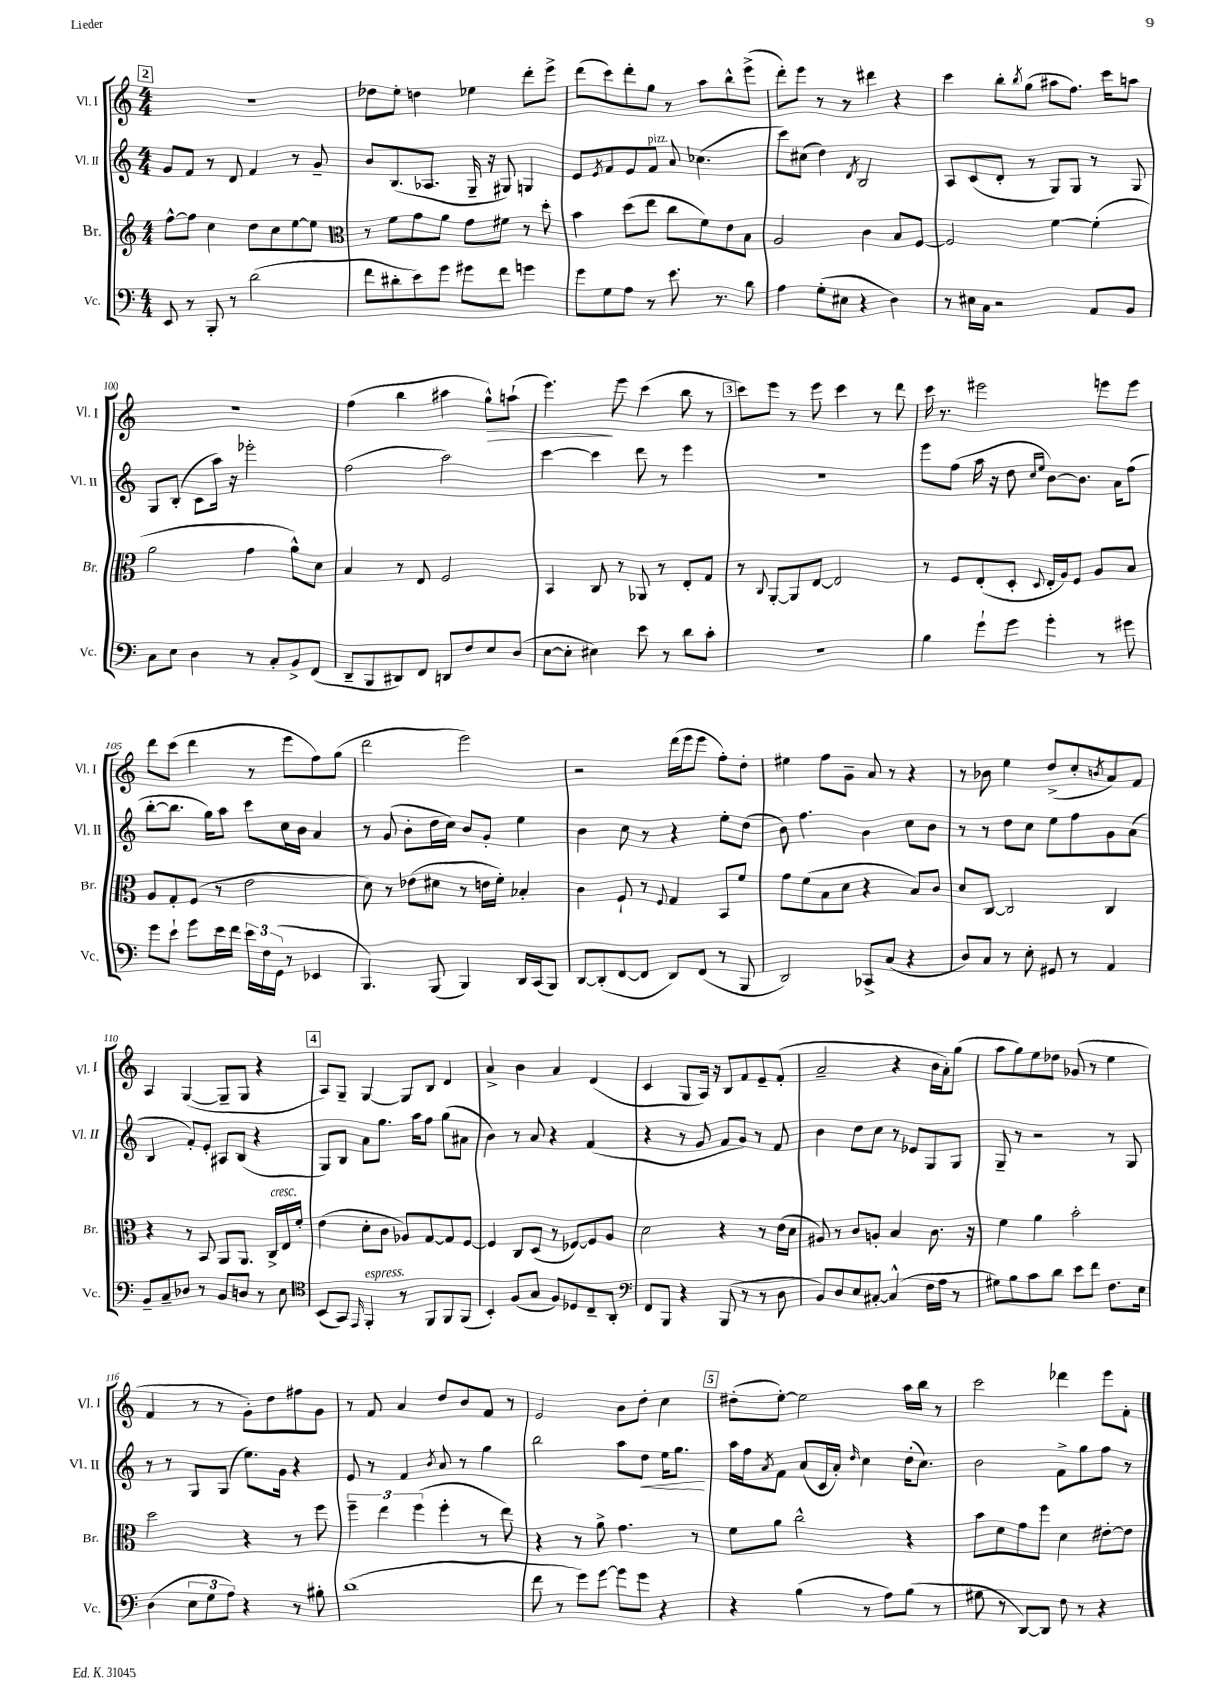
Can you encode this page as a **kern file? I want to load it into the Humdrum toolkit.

**kern	**kern	**kern	**dynam	**kern	**dynam
*part4	*part3	*part2	*part2	*part1	*part1
*staff4	*staff3	*staff2	*staff2	*staff1	*staff1
*I"Vc.	*I"Br.	*I"Vl. II	*	*I"Vl. I	*
*I'Vc.	*I'Br.	*I'Vl. II	*	*I'Vl. I	*
*clefF4	*clefG2	*clefG2	*	*clefG2	*
*k[]	*k[]	*k[]	*	*k[]	*
*M4/4	*M4/4	*M4/4	*	*M4/4	*
!!LO:REH:place=s1:t=2
=95	=95	=95	=95	=95	=95
8EE/	[8ff^^\L	8g/L	.	1r	.
8r	8ff\J]	8f/J	.	.	.
8BBB'/	4cc\	8r	.	.	.
8r	.	8d/	.	.	.
(2d\	8dd\L	4f/	.	.	.
.	8cc\	.	.	.	.
.	[8ee\	8r	.	.	.
.	8ee\J]	8g~/	.	.	.
=96	=96	=96	=96	=96	=96
*	*clefC3	*	*	*	*
8f\L	8r	8b/L	.	8dd-X\L	.
8d#X'\	8f\L	(8.B/	.	8ee'\J	.
8e\)	8g\	.	.	4ddn\	.
.	.	8.A-X/J	.	.	.
8g\J	8a\J	.	.	.	.
8g#X\L	8g\L	16G~/	.	4ee-X\	.
.	.	16r	.	.	.
8f\J	8f#X\J	8G#X/)	.	.	.
4gn\	8r	4Gn/	.	8ddd'\L	.
.	8dd'\	.	.	8eee^\J	.
=97	=97	=97	=97	=97	=97
8g\L	4b\	8e/L	.	(8ddd\L	.
.	.	8qe/	.	.	.
8G\	.	8f/	.	8ccc\)	.
8A\J	(8dd\L	8e/	.	8ddd'\	.
!	!	!LO:TX:a:i:t=pizz.	!	!	!
8r	8ee\J	8f/J	.	8gg\J	.
8.e\	8cc\L	8a/	.	8r	.
.	8f\)	(4.cc-X\	.	8aa\L	.
8.r	.	.	.	.	.
.	8e\	.	.	8bb^^\	.
8d\	8B\J	.	.	(8eee^\J	.
=98	=98	=98	=98	=98	=98
4A\	2A/	8ccc\L)	.	8ddd'\L)	.
.	.	(8cc#X\J	.	8eee\J	.
(8G'\L	.	4dd\)	.	8r	.
8E#X\J	.	.	.	8r	.
.	.	8qd/	.	.	.
4r	4c\	2B/	.	4ddd#X\	.
4D\)	8B/L	.	.	4r	.
.	[8F/J	.	.	.	.
=99	=99	=99	=99	=99	=99
8r	2F/]	8A/L	.	4ccc\	.
16E#X\LL	.	(8c/	.	.	.
16C\JJ	.	.	.	.	.
2r	.	8d'/J	.	8bb'\L	.
.	.	.	.	8qbb/	.
.	.	8r	.	(8gg\J	.
.	[4f\	8G/L)	.	8aa#X\L	.
.	.	8G/J	.	8.ff\J)	.
8AA/L	(4f'\]	8r	.	.	.
.	.	.	.	16ccc\KL	.
8BB/J	.	8G/	.	8aan\J	.
!!LO:LB:g=z
=100	=100	=100	=100	=100	=100
8C\L	2a\	8G/L	.	1r	.
8E\J	.	(8B'/J	.	.	.
4D\	.	8c\L	.	.	.
.	.	16aa\Jk)	.	.	.
.	.	16r	.	.	.
8r	4g\	2eee-X'\	.	.	.
8C'/L	.	.	.	.	.
8BB^/	8a^^\L)	.	.	.	.
(8FF/J	8d\J	.	.	.	.
=101	=101	=101	=101	=101	=101
8DD~/L	4B/	(2ff\	.	(4ff\	.
8BBB/	.	.	.	.	.
8DD#X/)	8r	.	.	4bb\	.
8FF/J	8E/	.	.	.	.
8DDn/L	2F/	2aa\)	.	4aa#X\	.
8F/	.	.	.	.	.
!	!	!	!	!	!LO:HP:b
8E/	.	.	.	8gg^^\L)	>
(8D/J	.	.	.	(8aan`\J	.
=102	=102	=102	=102	=102	=102
[8E\L	4BB/	[4ccc\	.	4.eee\)	.
8E'\J]	.	.	.	.	.
4E#X\)	8C/	4ccc\]	.	.	.
.	8r	.	.	8eee\	]
8e\	8AA-X/	8ddd\	.	(4ccc\	.
8r	8r	8r	.	.	.
8d\L	8E'/L	4eee\	.	8bb\	.
8c'\J	8G/J	.	.	8r	.
!!LO:REH:place=s1:t=3
=103	=103	=103	=103	=103	=103
1r	8r	1r	.	8ccc\L)	.
.	8qqC/	.	.	.	.
.	[8AA'/L	.	.	8eee\J	.
.	8AA/]	.	.	8r	.
.	[8E/J	.	.	8eee\	.
.	2E/]	.	.	4ccc\	.
.	.	.	.	8r	.
.	.	.	.	8ddd\	.
=104	=104	=104	=104	=104	=104
4B\	8r	8eee\L	.	16ccc\	.
.	.	.	.	8.r	.
.	8F/L	(8ff\J	.	.	.
8g`\L	(8E'/	16aa\	.	2eee#X\	.
.	.	16r	.	.	.
8g\J	8D'/J	8dd\	.	.	.
.	.	16qqcc/LL	.	.	.
.	8qqD/	16qqee/JJ	.	.	.
4g'\	16E'/LL	[8b\L)	.	.	.
.	16A/J)	.	.	.	.
.	8F/J	8.b\J]	.	.	.
8r	8A/L	.	.	8eeen\L	.
.	.	16a\KL	.	.	.
8g#X\	8B/J	(8ff\J	.	8eee\J	.
!!LO:LB:g=z
=105	=105	=105	=105	=105	=105
8g\L	8A/L	[8bb'\L	.	8ddd\L	.
8e`\J	8G'/	8.bb\J]	.	(8ccc\J	.
8g\L	(8F/J	.	.	4ddd\	.
.	.	16gg\KL)	.	.	.
16e\L	8r	8aa\J	.	.	.
16f\JJ	.	.	.	.	.
24e\LL	2e\	8ccc\L	.	8r	.
24F\	.	.	.	.	.
(24GG\JJ	.	.	.	.	.
8r	.	16cc\L	.	8eee\L	.
.	.	16b\JJ	.	.	.
4EE-X/	.	4a/	.	8ff\)	.
.	.	.	.	(8gg\J	.
=106	=106	=106	=106	=106	=106
4.BBB/)	8d\)	8r	.	2ddd\	.
.	8r	(8g/	.	.	.
.	(8e-X\L	8b'\L	.	.	.
(8BBB/	8d#X\J	16dd\L	.	.	.
.	.	16cc\JJ)	.	.	.
4BBB/)	8r	8b/L	.	2eee\)	.
.	16en\LL	8g'/J	.	.	.
.	16f'\JJ)	.	.	.	.
16DD/LL	4B-X'/	4ee\	.	.	.
(16CC/J	.	.	.	.	.
8BBB/J)	.	.	.	.	.
=107	=107	=107	=107	=107	=107
[8DD/L	4c\	4b\	.	2r	.
(8DD'/]	.	.	.	.	.
[8FF/	8F`/	8cc\	.	.	.
8FF/J]	8r	8r	.	.	.
.	8qqF/	.	.	.	.
8DD/L)	4G/	4r	.	(16ddd\LL	.
.	.	.	.	16eee\J	.
(8FF/J	.	.	.	8eee\J	.
8r	8BB/L	8ee'\L	.	8ff'\L)	.
8BBB/	8f/J	(8dd\J	.	8dd'\J	.
=108	=108	=108	=108	=108	=108
2DD/)	8g\L	8b\)	.	4ee#X\	.
.	(8f\	4.ff\	.	.	.
.	8B\	.	.	8ff\L	.
.	8d\J	.	.	8g~\J	.
8CC-X^/L	4r	4b\	.	8a/	.
(8C/J	.	.	.	8r	.
4r	8B/L)	8cc\L	.	4r	.
.	8c/J	8b\J	.	.	.
=109	=109	=109	=109	=109	=109
8D/L)	8d/L	8r	.	8r	.
8C/J	[8C/J	8r	.	8b-X\	.
8r	2C/]	8dd\L	.	4ee\	.
8E'\	.	8cc\J	.	.	.
8GG#X/	.	8ee\L	.	(8dd^/L	.
8r	.	8ff\	.	8cc'/	.
.	.	.	.	8qbn/	.
4AA/	4C/	8g\	.	8a/)	.
.	.	(8a\J	.	8f/J	.
!!LO:LB:g=z
=110	=110	=110	=110	=110	=110
8BB~/L	4r	4B/	.	4A/	.
8C~/	.	.	.	.	.
8D-X/J	8r	8f'/L)	.	([4G/	.
8r	8BB/	8e'/J	.	.	.
8BB/L	8AA/L	8A#X/L	.	8G~/L]	.
8Dn/J	8.AA/J	(8B/J	.	8G/J	.
8r	.	4r	.	4r	.
!	!LO:TX:a:i:t=cresc.	!	!	!	!
.	16C^/LL	.	.	.	.
8E\	16E/	.	.	.	.
.	16f'/JJ	.	.	.	.
!!LO:REH:place=s1:t=4
=111	=111	=111	=111	=111	=111
*clefC4	*	*	*	*	*
(8BB/L	(4e\	8G/L)	.	8A/L)	.
8GG/J)	.	8B/J	.	8G~/J	.
16qqEE/	.	.	.	.	.
!LO:TX:a:i:t=espress.	!	!	!	!	!
4FF'/	8d'\L	8a\L	.	[4G/	.
.	8c\J	8.gg\J	.	.	.
8r	8A-X/L)	.	.	8G/L]	.
.	.	16aa\KL	.	.	.
8FF/L	[8G/	8ff\J	.	8B/J	.
8FF/	8G/]	(8gg\L	.	4d/	.
(8FF/J	[8F/J	8a#X\J	.	.	.
=112	=112	=112	=112	=112	=112
4BB'/)	4F/]	4b\)	.	4a^/	.
(8F/L	8C/L	8r	.	4b\	.
8G/J	(8D/J	8a/	.	.	.
8F/L)	8r	4r	.	4a/	.
8D-X/	[8F-X/L)	.	.	.	.
8C~/	8F-/]	(4f/	.	(4d/	.
8AA'/J	8A/J	.	.	.	.
=113	=113	=113	=113	=113	=113
*clefF4	*	*	*	*	*
8FF/L	2d\	4r	.	4c/	.
8BBB/J	.	.	.	.	.
4r	.	8r	.	8G/L	.
.	.	8g/	.	16A/Jk)	.
.	.	.	.	16r	.
(8BBB/	4r	8f/L	.	8B/L	.
8r	.	8g/J)	.	8f/	.
8r	8r	8r	.	8e~/	.
8D\	(16e\LL	8f/	.	(8f'/J	.
.	16d\JJ	.	.	.	.
=114	=114	=114	=114	=114	=114
8BB/L)	8A#X/)	4b\	.	2a~/	.
8D/	8r	.	.	.	.
8E/	8c/L	8dd\L	.	.	.
[8C#X'/J	8An'/J	8cc\J	.	.	.
(4C#^^/]	4B/	8r	.	4r	.
.	.	8e-X/L	.	.	.
16F\LL	8.c\	8G/	.	16b\LL	.
16A\JJ	.	.	.	16a'\J)	.
8r	.	8G/J	.	(8gg\J	.
.	16r	.	.	.	.
=115	=115	=115	=115	=115	=115
8G#X\L)	4f\	8G~/	.	8aa\L	.
8B\	.	8r	.	8gg\)	.
8c\	4a\	2r	.	8ee\	.
8d\J	.	.	.	8dd-X\J	.
8e\L	2b'\	.	.	(8g-X/	.
8f\J	.	.	.	8r	.
8.F\L	.	8r	.	4ee\	.
.	.	8G/	.	.	.
16E\Jk	.	.	.	.	.
!!LO:LB:g=z
=116	=116	=116	=116	=116	=116
(4D\	2dd\	8r	.	4f/	.
.	.	8r	.	.	.
12E\L	.	8G/L	.	8r	.
12G\	.	.	.	.	.
.	.	(8G/J	.	8r	.
12A\J)	.	.	.	.	.
4r	4r	8.ee\L)	.	8g'\L)	.
.	.	.	.	8dd\	.
.	.	16g\Jk	.	.	.
8r	8r	4r	.	8ff#X\	.
8B#X'\	8ff\	.	.	8g\J	.
=117	=117	=117	=117	=117	=117
(1d	6ff~\	8e/	.	8r	.
.	.	8r	.	8f/	.
.	6ee\	.	.	.	.
.	.	4f/	.	4a/	.
.	(6ff\	.	.	.	.
.	.	8qb/	.	.	.
.	4ff'\	8a/	.	8dd/L	.
.	.	8r	.	8b/	.
.	8r	4gg\	.	8f/J	.
.	8ee\)	.	.	8r	.
=118	=118	=118	=118	=118	=118
8f\	4r	2bb\	.	2e/	.
8r	.	.	.	.	.
8g\L)	8r	.	.	.	.
[8g\J	8a^\	.	.	.	.
8g\L]	4.g\	8aa\L	.	8b\L	.
!	!	!	!LO:HP:b	!	!
8g\J	.	8dd\J	<	8dd'\J	.
4r	.	16ee\KL	.	4cc\	.
.	.	8.gg\J	.	.	.
.	8r	.	.	.	.
.	.	.	[	.	.
!!LO:REH:place=s1:t=5
=119	=119	=119	=119	=119	=119
4r	8f\L	16aa\LL	.	(8dd#X'\L	.
.	.	16ff\J	.	.	.
.	.	8qa/	.	.	.
.	8a\J	8f\J	.	[8ee'\J)	.
(4B\	2cc^^\	(8a/L	.	2ee\]	.
.	.	16c/L	.	.	.
.	.	16a'/JJ)	.	.	.
.	.	16qqdd/	.	.	.
8r	.	4cc\	.	.	.
8A\L)	.	.	.	.	.
(8B\J	4r	(16dd'\KL	.	16aa\LL	.
.	.	8.cc\J)	.	16bb\JJ	.
8r	.	.	.	8r	.
=120	=120	=120	=120	=120	=120
8G#X\	8b\L	2b\	.	2ccc\	.
8r	8d\	.	.	.	.
[8DD/L)	8g\	.	.	.	.
8DD/J]	8ff\J	.	.	.	.
8F\	4d\	8f^\L	.	4ddd-X\	.
8r	.	8gg\	.	.	.
4r	[8e#X'\L	8ff\J	.	8eee\L	.
.	8e#\J]	8r	.	8f'\J	.
==	==	==	==	==	==
*-	*-	*-	*-	*-	*-
